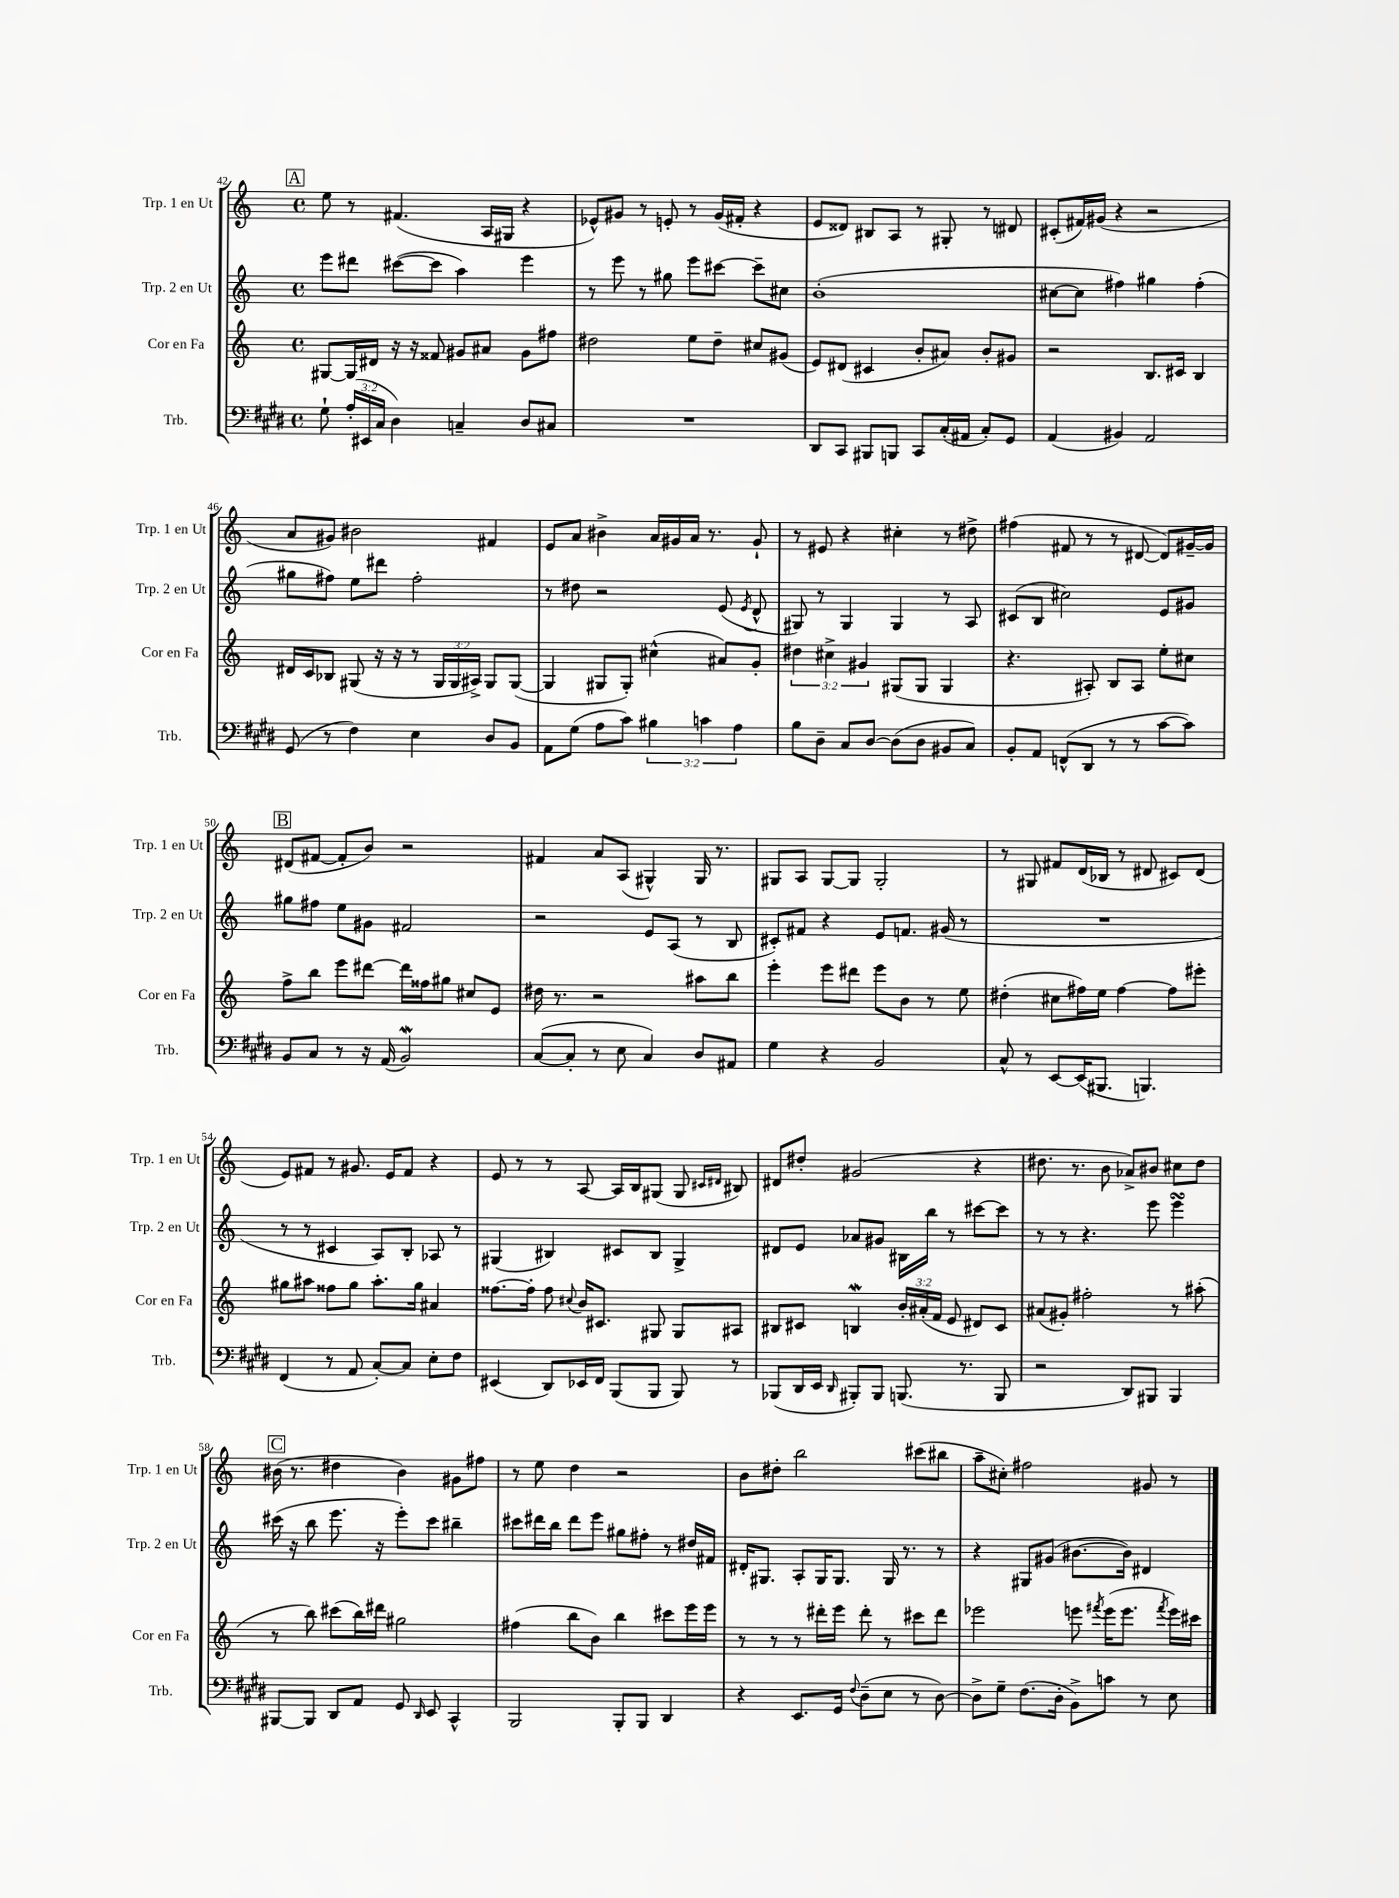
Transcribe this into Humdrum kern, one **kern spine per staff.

**kern	**kern	**kern	**kern
*staff4	*staff3	*staff2	*staff1
*clefF4	*clefG2	*clefG2	*clefG2
*k[f#c#g#d#]	*k[]	*k[]	*k[]
*M4/4	*M4/4	*M4/4	*M4/4
*met(c)	*met(c)	*met(c)	*met(c)
8G#`	[8G#	8eee	8ee
(24A'	16G#]	8ddd#	8r
24EE#	.	.	.
.	16d#	.	.
24C#	.	.	.
4D#)	16r	([8ccc#	(4.f#
.	16r	.	.
.	8f##	8ccc#]	.
4C~	8g#	4aa)	.
.	8a#	.	16A
.	.	.	16G#
8D#	8g#	4eee	4r
8C#	8ff#	.	.
=	=	=	=
1r	2dd#	8r	8e-^^)
.	.	8eee	8g#
.	.	8r	8r
.	.	8gg#	8e'
.	8ee	8eee	8r
.	8dd#~	[8ccc#	(16g#
.	.	.	16f#'
.	8cc#	8ccc#~]	4r
.	(8g#	8cc#	.
=	=	=	=
8DD#	8e)	(1b'	8e
8CC#	(8d#	.	8d##)
8BBB#	4c#	.	8B#
8BBB	.	.	8A
8CC#	8b'	.	8r
(16C#'	8a#)	.	8G#'
16AA#	.	.	.
8C#')	8b'	.	8r
8GG#	8g#	.	8d#
=	=	=	=
(4AA	2r	[8cc#	(8c#'
.	.	8cc#]	16f#)
.	.	.	(16g#
4BB#)	.	4ff#)	4r
2AA	8.B	4gg#	2r
.	16c#	.	.
.	4B	(4ff#'	.
=	=	=	=
(8GG#	16d#	8gg#	8a
.	16c	.	.
8r	8B-	8ff#)	8g#)
4F#)	(8G#	8ee	2b#
.	16r	8ddd#	.
.	16r	.	.
4E	8r	2ff#'	.
.	24G#	.	.
.	24G#	.	.
.	24A#^)	.	.
8D#	8G#	.	4f#
8BB	([8G#	.	.
=	=	=	=
8AA	4G#]	8r	8e
(8G#	.	8dd#	8a
8A	8G#	2r	4b#^
8c#)	8G#')	.	.
6B#	(4cc#^^	.	16a
.	.	.	16g#
.	.	.	16a
6c	.	.	.
.	.	.	8.r
.	8a#)	(8e	.
6A	.	.	.
.	.	8qe	.
.	8g'	8d^^	8g#`
=	=	=	=
8B	6dd#	8G#)	8r
8D#~	.	8r	8e#
.	6cc#^	.	.
8C#	.	4G#	4r
.	6g#	.	.
[8D#	.	.	.
(8D#]	(8G#	4G#	4cc#'
8D#	8G#	.	.
8BB#	4G#	8r	8r
8C#)	.	8A	8dd#^
=	=	=	=
8BB'	4.r	(8c#	(4ff#
8AA	.	8B	.
(8FF^^	.	2cc#)	8f#
8DD#	8A#')	.	8r
8r	8B	.	8r
8r	8A#	.	[8d#
[8c#	8ee'	8e	8d#])
8c#])	8cc#	8g#	[16g#~
.	.	.	16g#]
=	=	=	=
8BB	8ff^	8gg#	(8d#
8C#	8bb	8ff#	[8f#
8r	8eee	8ee	8f#']
16r	[8ddd#	8g#	8b)
(16AA	.	.	.
2BB)	16ddd#]	2f#	2r
.	16ff##	.	.
.	8gg#	.	.
.	8cc#	.	.
.	8e	.	.
=	=	=	=
([8C#	16dd#	2r	4f#
.	8.r	.	.
8C#']	.	.	.
8r	2r	.	8a
8E	.	.	(8A
4C#)	.	8e	4G#^^)
.	.	(8A	.
8D#	8aa#	8r	16G#
.	.	.	8.r
8AA#	8bb	8B	.
=	=	=	=
4G#	4eee'	8c#')	8G#
.	.	8f#	8A
4r	8eee	4r	[8G#
.	8ddd#	.	8G#]
2BB	8eee	8e	2G#'
.	8b	8.f	.
.	8r	.	.
.	.	(16g#	.
.	8ee	8r	.
=	=	=	=
8C#^^	(4dd#'	1r	8r
8r	.	.	8G#
[8EE	8cc#	.	8f#
(16EE]	16ff#)	.	(16d
8.BBB#	16ee	.	16B-
.	[4ff#	.	8r
4.BBB)	.	.	8d#
.	8ff#]	.	8c#)
.	8eee#'	.	(8d#
=	=	=	=
(4FF#	8gg#	8r	8e)
.	8aa#	8r	8f#
8r	8ff##	4c#	8r
8AA	8gg#	.	8.g#
[8C#')	8.aa#'	8A)	.
.	.	.	16e
8C#]	.	8B'	8f#
.	16gg#	.	.
8E'	4a#	8A-	4r
8F#	.	8r	.
=	=	=	=
(4EE#	[8.ff##	(4G#	8e
.	.	.	8r
.	16ff##']	.	.
8DD#)	8ff##	4B#)	8r
.	8qqcc#	.	.
16EE-	16b	.	[8A
16FF#	8.c#	.	.
(8BBB	.	8c#	16A]
.	.	.	16B
8BBB	8G#	8B#	(8G#
8BBB)	8G#	4G#^	8G#
.	.	.	16qqc#
.	.	.	16qqd#
8r	8A#	.	8B#)
=	=	=	=
(8BBB-	8B#	8d#	8d#
16DD#	8c#	8e	8dd#'
16EE	.	.	.
16qqDD#	.	.	.
8BBB#')	4B	8a-	(2g#
8BBB#	.	8g#	.
(8.BBB	24b'	16B#	.
.	(24a#'	.	.
.	.	16bb	.
.	24f	.	.
.	8e	8r	.
8.r	.	.	.
.	8d#)	[8ccc#	4r
8BBB	8c#	8ccc#]	.
=	=	=	=
2r	(8a#	8r	8.dd#
.	8g#')	8r	.
.	.	.	8.r
.	2ff#'	4.r	.
.	.	.	8b
8DD#)	.	.	8a-^)
8BBB#	.	8eee	8b#
4BBB#	8r	4eee	8cc#
.	(8aa#'	.	8dd#
=	=	=	=
[8BBB#	8r	(16ccc#	(16b#
.	.	16r	8.r
8BBB#]	8bb)	8bb	.
8DD#	(8ccc#	8.eee	4dd#
8AA	16bb)	.	.
.	16ddd#	16r	.
8GG#	2gg#	8eee')	4b#)
16qqDD#	.	.	.
8EE	.	8ccc#	.
4CC#^^	.	4bb#~	8g#
.	.	.	8ff#
=	=	=	=
2BBB	(4ff#	8ccc#	8r
.	.	16ddd#	8ee
.	.	16bb	.
.	8bb	8ddd#	4dd
.	8b)	8eee	.
8BBB'	4bb	8gg#	2r
8BBB	.	8ff#'	.
4DD#	8ccc#	8r	.
.	16eee	16dd#	.
.	16eee	16f#	.
=	=	=	=
4r	8r	16d#'	8b
.	.	8.G#	.
.	8r	.	8dd#'
8.EE	8r	8A'	2bb
.	16ddd#'	16G#	.
16GG#	16eee	8.G#	.
8qqF#	.	.	.
(8D#~	8ddd#'	.	.
8E	8r	16G#	.
.	.	8.r	.
8r	8ccc#	.	(8ccc#
[8D#)	8ddd#	8r	8bb#
=	=	=	=
8D#^]	2eee-	4r	8aa~
8G#~	.	.	8cc#')
(8.F#	.	8G#	2ff#
.	.	(8g#	.
16D#'	.	.	.
8BB^)	8eee	[8.b#	.
.	8qfff#	.	.
8c	(16eee	.	.
.	8.eee	16b#])	.
8r	.	4d#	8g#
.	8qfff#	.	.
8E	16eee)	.	8r
.	16ccc#	.	.
==	==	==	==
*-	*-	*-	*-
